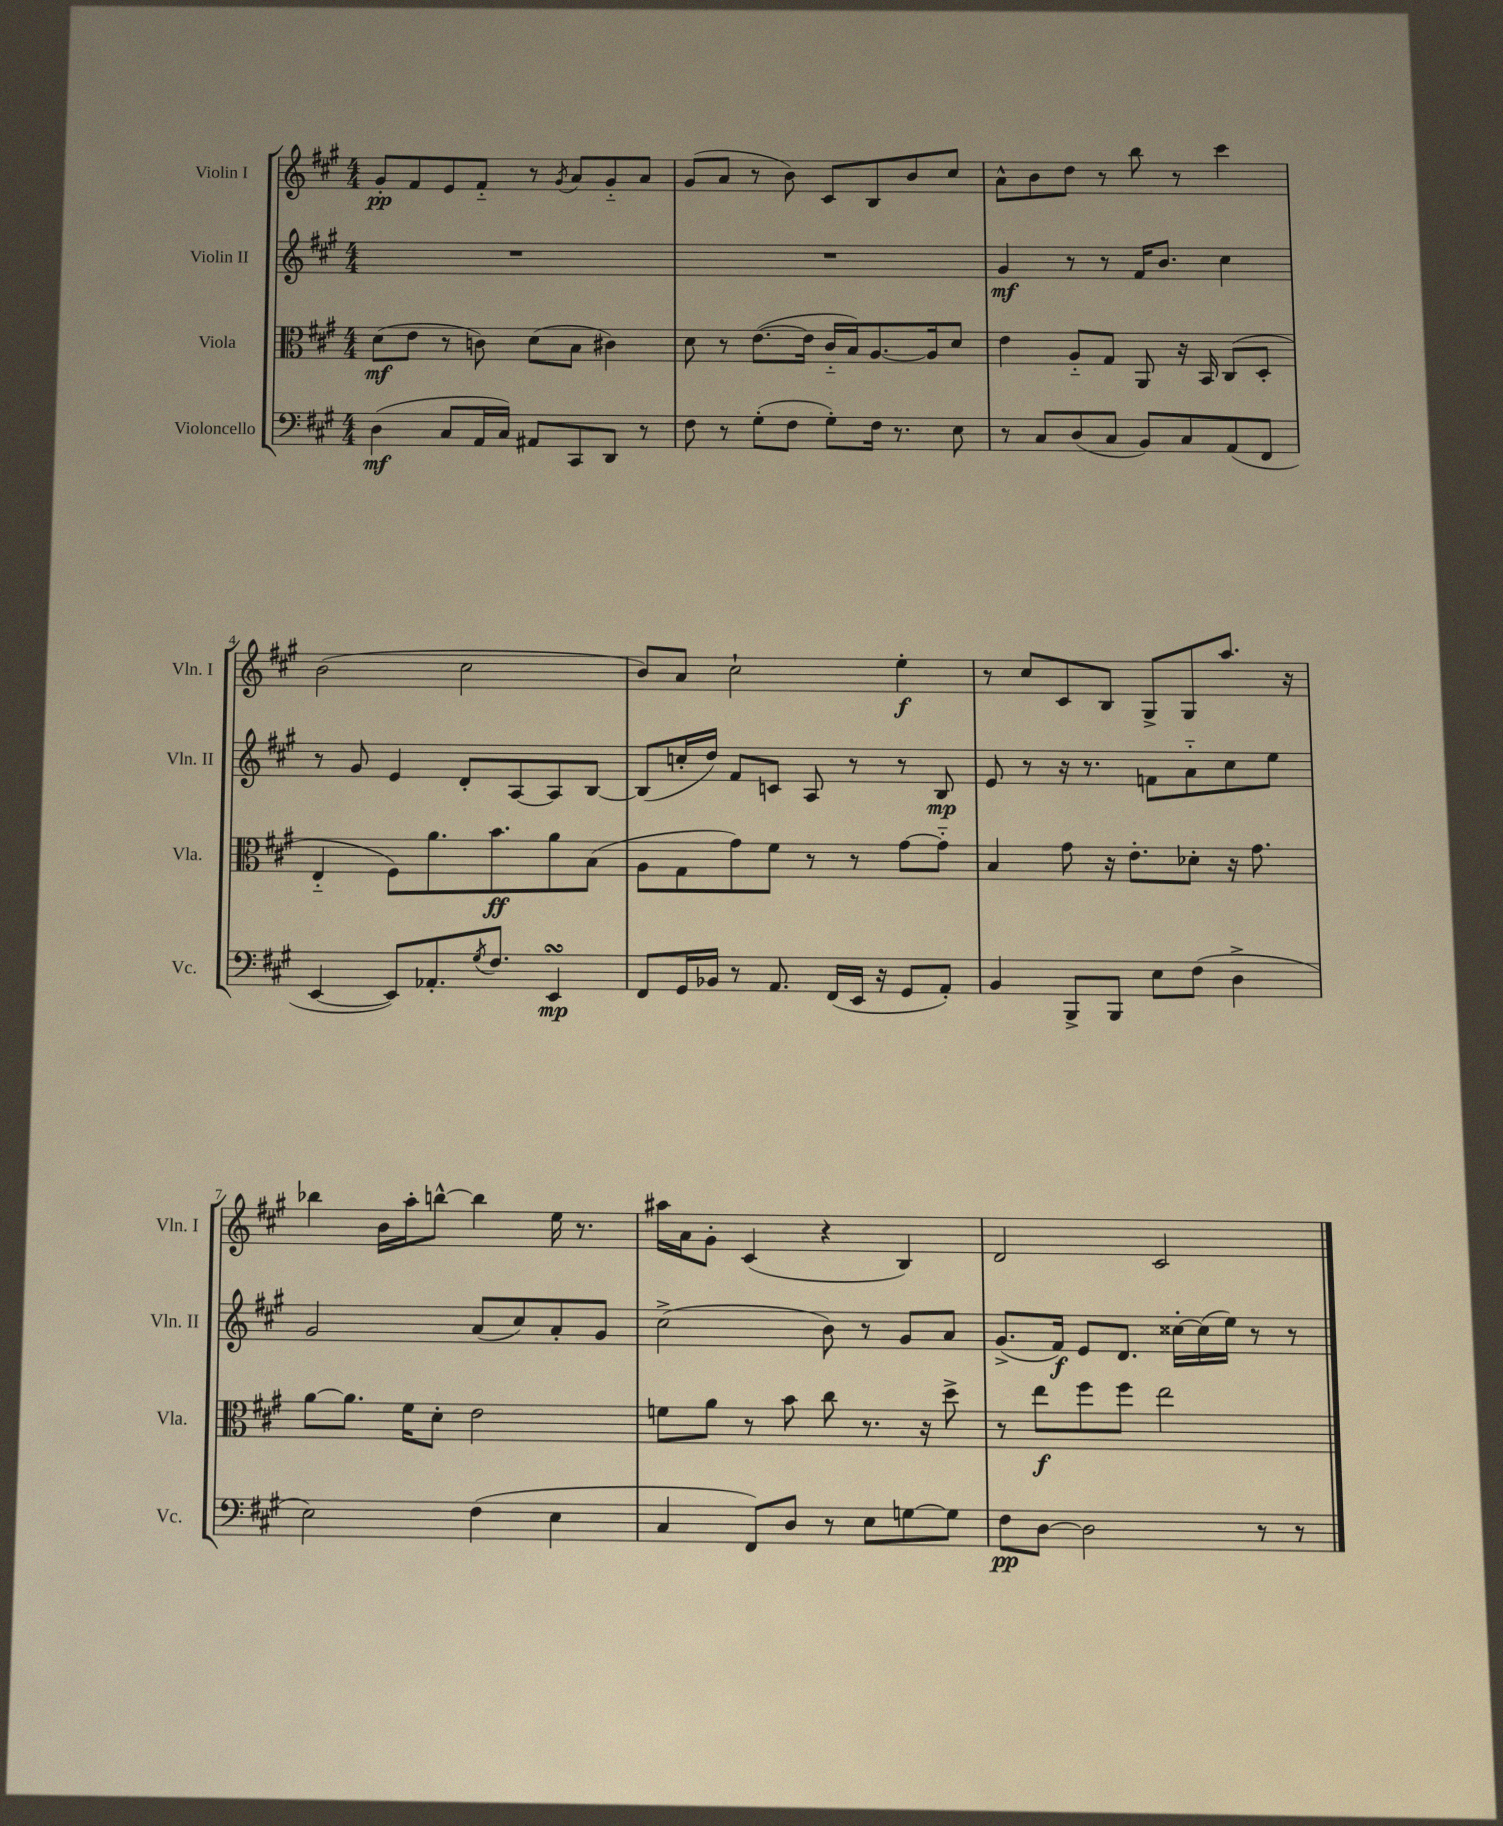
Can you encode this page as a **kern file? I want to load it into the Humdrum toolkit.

**kern	**kern	**kern	**kern
*staff4	*staff3	*staff2	*staff1
*clefF4	*clefC3	*clefG2	*clefG2
*k[f#c#g#]	*k[f#c#g#]	*k[f#c#g#]	*k[f#c#g#]
*M4/4	*M4/4	*M4/4	*M4/4
(4D	(8d	1r	8g#'
.	8e	.	8f#
8C#	8r	.	8e
16AA	8c)	.	8f#'~
16C#)	.	.	.
8AA#	(8d	.	8r
.	.	.	8qg#
8CC#	8B	.	8a
8DD	4c#)	.	8g#'~
8r	.	.	8a
=	=	=	=
8F#	8d	1r	(8g#
8r	8r	.	8a
(8G#'	([8.e	.	8r
8F#	.	.	8b)
.	16e]	.	.
8G#')	16c#'~	.	8c#
.	16B)	.	.
16F#	[8.A	.	8B
8.r	.	.	.
.	.	.	8b
.	16A]	.	.
8E	8d	.	8cc#
=	=	=	=
8r	4e	4g#	8a^^
8C#	.	.	8b
(8D	8A'~	8r	8dd
8C#	8G#	8r	8r
8BB)	8AA	16f#	8bb
.	.	8.b	.
8C#	16r	.	8r
.	16BB	.	.
(8AA	(8C#	4cc#	4ccc#
8FF#	8D'	.	.
=	=	=	=
[4EE	4E'~	8r	(2b
.	.	8g#	.
8EE])	8F#)	4e	.
8.AA-'	8.a	.	.
.	.	8d'	2cc#
8qG#	.	.	.
8.F#	8.b	.	.
.	.	[8A	.
4EE	8a	8A]	.
.	(8B	[8B	.
=	=	=	=
8FF#	8A	(8B]	8b)
16GG#	8G#	16cc'	8a
16BB-	.	16dd)	.
8r	8g#)	8f#	2cc#`
8.AA	8f#	8c	.
.	8r	8A	.
(16FF#	.	.	.
16EE	8r	8r	.
16r	.	.	.
8GG#	[8g#	8r	4ee'
8AA')	8g#'~]	8B	.
=	=	=	=
4BB	4B	8e	8r
.	.	8r	8cc#
8BBB^	8g#	16r	8c#
.	.	8.r	.
8BBB	16r	.	8B
.	8.e'	.	.
8E	.	8f	8G#^
(8F#	8d-'	8a'~	8G#
4D^	16r	8cc#	8.aa
.	8.g#	.	.
.	.	8ee	.
.	.	.	16r
=	=	=	=
2E)	[8a	2g#	4bb-
.	8.a]	.	.
.	.	.	16b
.	16f#	.	16aa'
.	8d'	.	[8bb^^
(4F#	2e	(8a	4bb]
.	.	8cc#)	.
4E	.	8a'	16ee
.	.	.	8.r
.	.	8g#	.
=	=	=	=
4C#	8f	(2cc#^	16aa#
.	.	.	16a
.	8a	.	8g#'
8FF#)	8r	.	(4c#
8D	8b	.	.
8r	8cc#	8b)	4r
8E	8.r	8r	.
[8G	.	8g#	4B)
.	16r	.	.
8G]	8dd^	8a	.
=	=	=	=
8F#	8r	(8.g#^	2d
[8D	8ee	.	.
.	.	16f#)	.
2D]	8ff#	8e	.
.	8ff#	8.d	.
.	2ee	.	2c#
.	.	[16cc##'	.
.	.	(16cc##]	.
.	.	16ee)	.
8r	.	8r	.
8r	.	8r	.
==	==	==	==
*-	*-	*-	*-
